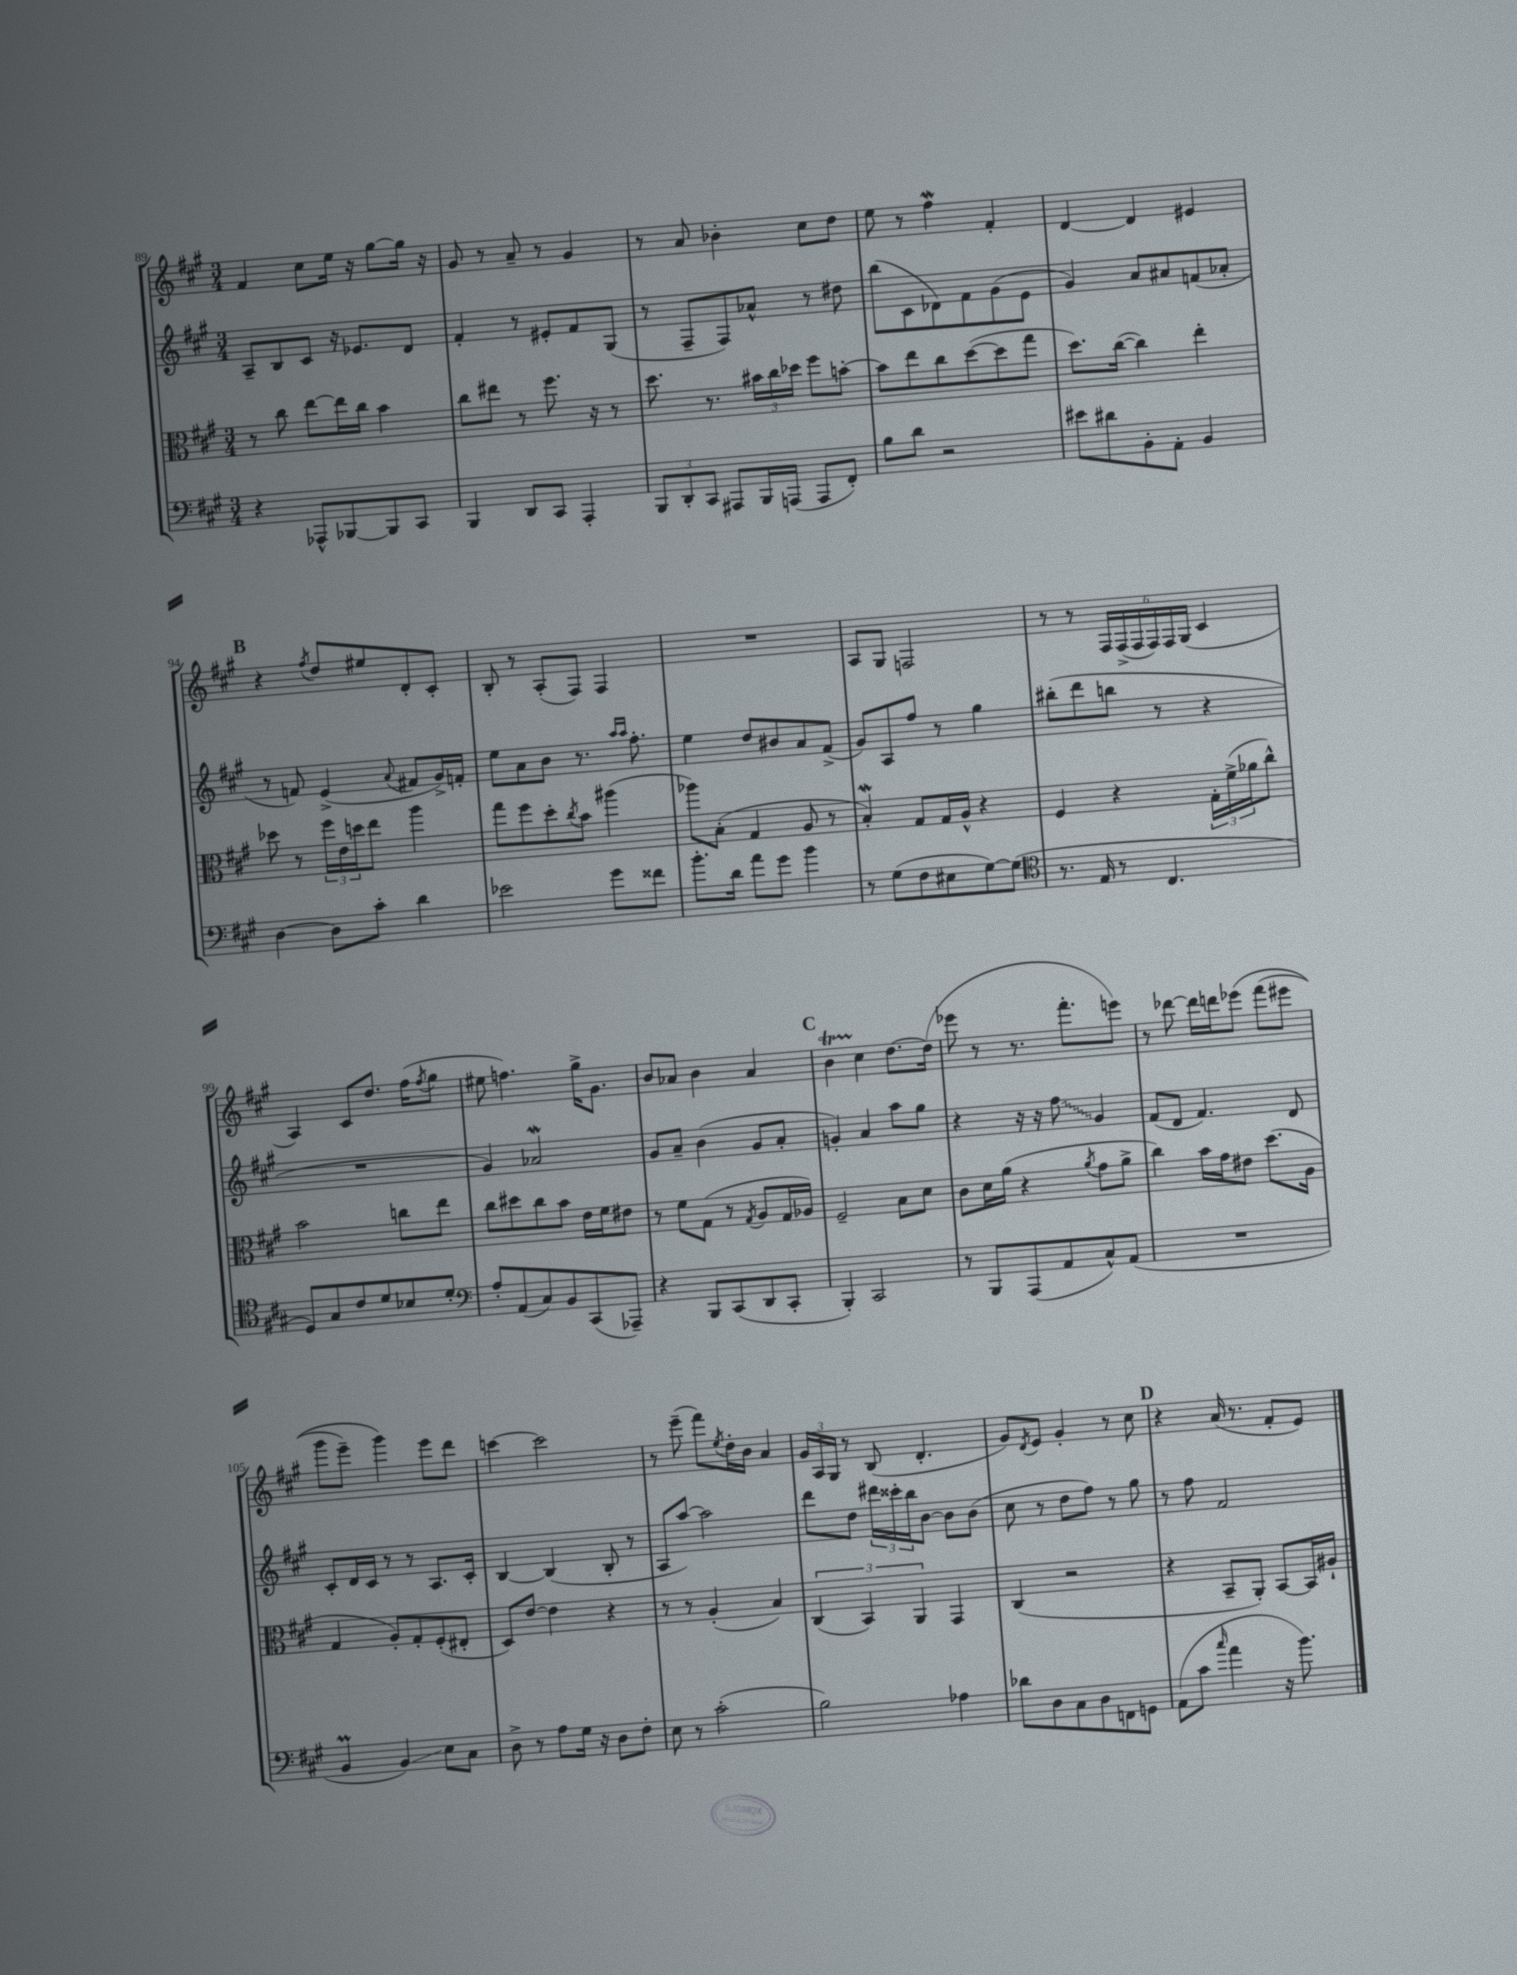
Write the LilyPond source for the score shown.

<<
\new StaffGroup <<
\new Staff = "s0" {
    \clef treble \key a \major \numericTimeSignature \time 3/4
    fis'4 cis''8 e''16 r16 gis''8~ gis''16 r16 |
    gis'8 r8 a'8-- r8 gis'4 |
    r8 a'8 bes'4-. cis''8 d''8 |
    e''8 r8 fis''4\mordent fis'4-. |
    d'4~ d'4 eis'4 |
    \mark \markup { \bold "B" } r4 \acciaccatura { fis''8 } d''8 eis''8 d'8-. cis'8-. |
    b8-. r8 a8-.( fis8) fis4 |
    R2. |
    a8 gis8 f2 |
    r8 r8 \tuplet 6/4 { fis16 fis16->( fis16 fis16) fis16 gis16( } cis'4 |
    a4) cis'8 d''8. fis''16( \acciaccatura { fis''8 } gis''8 |
    eis''8 f''4.) gis''16-> gis'8. |
    b'8 aes'8 b'4 aes'4 |
    \mark \markup { \bold "C" } b'4\startTrillSpan cis''4\stopTrillSpan d''8.~ d''16( |
    ees'''8 r8 r8. fis'''8.-. e'''8) |
    r8 des'''8~ des'''16 d'''16 ees'''8\( fis'''8( eis'''8 |
    gis'''8 e'''8--) gis'''4\) e'''8 d'''8 |
    c'''4~ c'''2 |
    r8 e'''8--( fis'''8) \acciaccatura { e''8 } d''16-. b'16 a'4 |
    \tuplet 3/2 { gis'16 a16 gis16 } r8 b8( d'4.-. |
    gis'8) \acciaccatura { d'8 } e'8 gis'4-. r8 cis''8 |
    \mark \markup { \bold "D" } r4 a'16( r8. fis'8-. e'8) \bar "|." |
}
\new Staff = "s1" {
    \clef treble \key a \major \numericTimeSignature \time 3/4
    a8-- b8 cis'8 r16 ees'8. d'8 |
    fis'4-. r8 eis'8-. fis'8 gis8( |
    r8 fis8-- fis8) aes'8-^ r8 dis''8 |
    b''8( cis'8 des'8) fis'8 gis'8( e'8 |
    gis'4) a'8 ais'8 f'8( aes'8-. |
    \mark \markup { \bold "B" } r8 f'8) e'4->( \appoggiatura { a'8 } fis'8 gis'16->) f'16-. |
    e''8 a'8 b'8 r8. \grace { a''16 a''16 } fis''8.-. |
    e''4 d''8 bis'8 a'8 fis'8->( |
    gis'8) a8 fis''8 r8 gis''4 |
    bis''8-.( d'''8 b''8 r8 r4 |
    R2. |
    gis'4) aes'2\mordent |
    gis'8 a'8-- b'4( gis'8 a'8-. |
    \mark \markup { \bold "C" } g'4-.) a'4 a''8 gis''8 |
    r4 r16 r16 \once \override Glissando.style = #'zigzag fis''8\glissando gis'4 |
    fis'8( d'8 fis'4.) d'8 |
    cis'8-. d'16 cis'16 r8 r8 a8. cis'16-. |
    b4~ b4( b8-. r8 |
    a8 a''8~) a''2 |
    d'''8 d''8 \tuplet 3/2 { dis'''16 cisis'''16-. b''16 } b'8~ b'8 b'8( |
    cis''8 r8 d''8 fis''8) r8 gis''8 |
    \mark \markup { \bold "D" } r8 fis''8 fis'2 \bar "|." |
}
\new Staff = "s2" {
    \clef alto \key a \major \numericTimeSignature \time 3/4
    r8 cis''8 e''8~ e''16 cis''16 b'4 |
    cis''8 eis''8 r8 fis''8. r16 r8 |
    d''8. r8. \tuplet 3/2 { bis'16 cis''16 des''16 } fis''8 b'8~-. |
    b'8 e''8 cis''8 d''8~( d''8 gis''8 |
    d''8.) cis''16~( cis''4) e''4-. |
    \mark \markup { \bold "B" } des''8 r8 \tuplet 3/2 { fis''16 e'16 d''16 } e''8 a''4 |
    gis''8 fis''8 d''8-. \acciaccatura { cis''8 } b'8 ais''4( |
    aes''8) b8-.( gis4 a8 r8 |
    b4-.\mordent) gis8 gis16 a16-^ r4 |
    fis4 r4 \tuplet 3/2 { gis16-. fis'16->( aes'16 } cis''8-^) |
    b'2 c''8 e''8 |
    cis''8 dis''8 cis''8 b'8 e'16 fis'16 eis'8 |
    r8 fis'8 gis8( r8 \acciaccatura { gis8 } a8 gis16 aes16) |
    \mark \markup { \bold "C" } fis2-- b8 d'8 |
    cis'8 d'16 a'16( r4 \acciaccatura { a'8 } gis'8 a'8-> |
    cis''4) b'16 gis'16 eis'8 d''8.( a16 |
    gis4 a8-.) gis8-. fis8-.( eis8-. |
    d8) e'8~ e'4 r4 |
    r8 r8 a4-.( b4) |
    \tuplet 3/2 { cis4( b,4) a,4 } gis,4 |
    cis4( r2 |
    \mark \markup { \bold "D" } r4 b,8-- a,8-.) b,8~ b,16 ais16-! \bar "|." |
}
\new Staff = "s3" {
    \clef bass \key a \major \numericTimeSignature \time 3/4
    r4 aes,,8-^ bes,,8~ bes,,8 cis,8 |
    b,,4 d,8 cis,8 a,,4-. |
    \tuplet 3/2 { b,,8 d,8-. cis,8 } ais,,8 b,,16 a,,16( a,,8 fis,8-.) |
    b8 d'8 r2 |
    eis'8 dis'8 b,8-. a,8-. b,4 |
    \mark \markup { \bold "B" } d4~ d8 cis'8-. d'4 |
    ees'2 gis'8 fisis'8 |
    b'8.-. d'16 a'8 gis'8 b'4 |
    r8 gis8( fis8 eis8 gis8~) gis8( |
    \clef tenor r8. e16 r8 cis4. |
    d8) gis8 cis'8 d'8 bes8 d'8-. |
    \clef bass a8-. a,8( cis8) b,8 cis,8( aes,,8--) |
    r4 b,,8 cis,8( d,8 cis,8-. |
    \mark \markup { \bold "C" } b,,4-.) cis,2 |
    r8 b,,8 a,,8( a,8 cis8-^) a,8( |
    R2. |
    b,4\prall b,4\glissando) e8 cis8 |
    d8-> r8 a8 gis16 r16 d8 fis8-. |
    e8 r8 cis'2-.( |
    b2) aes4 |
    des'8 d8 cis8 d8 f,8 g,8 |
    \mark \markup { \bold "D" } a,8( cis'8 \grace { cis''16 } a'4 r16 b'8.) \bar "|." |
}
>>
>>
\layout { \context { \Score currentBarNumber = #89 } }
